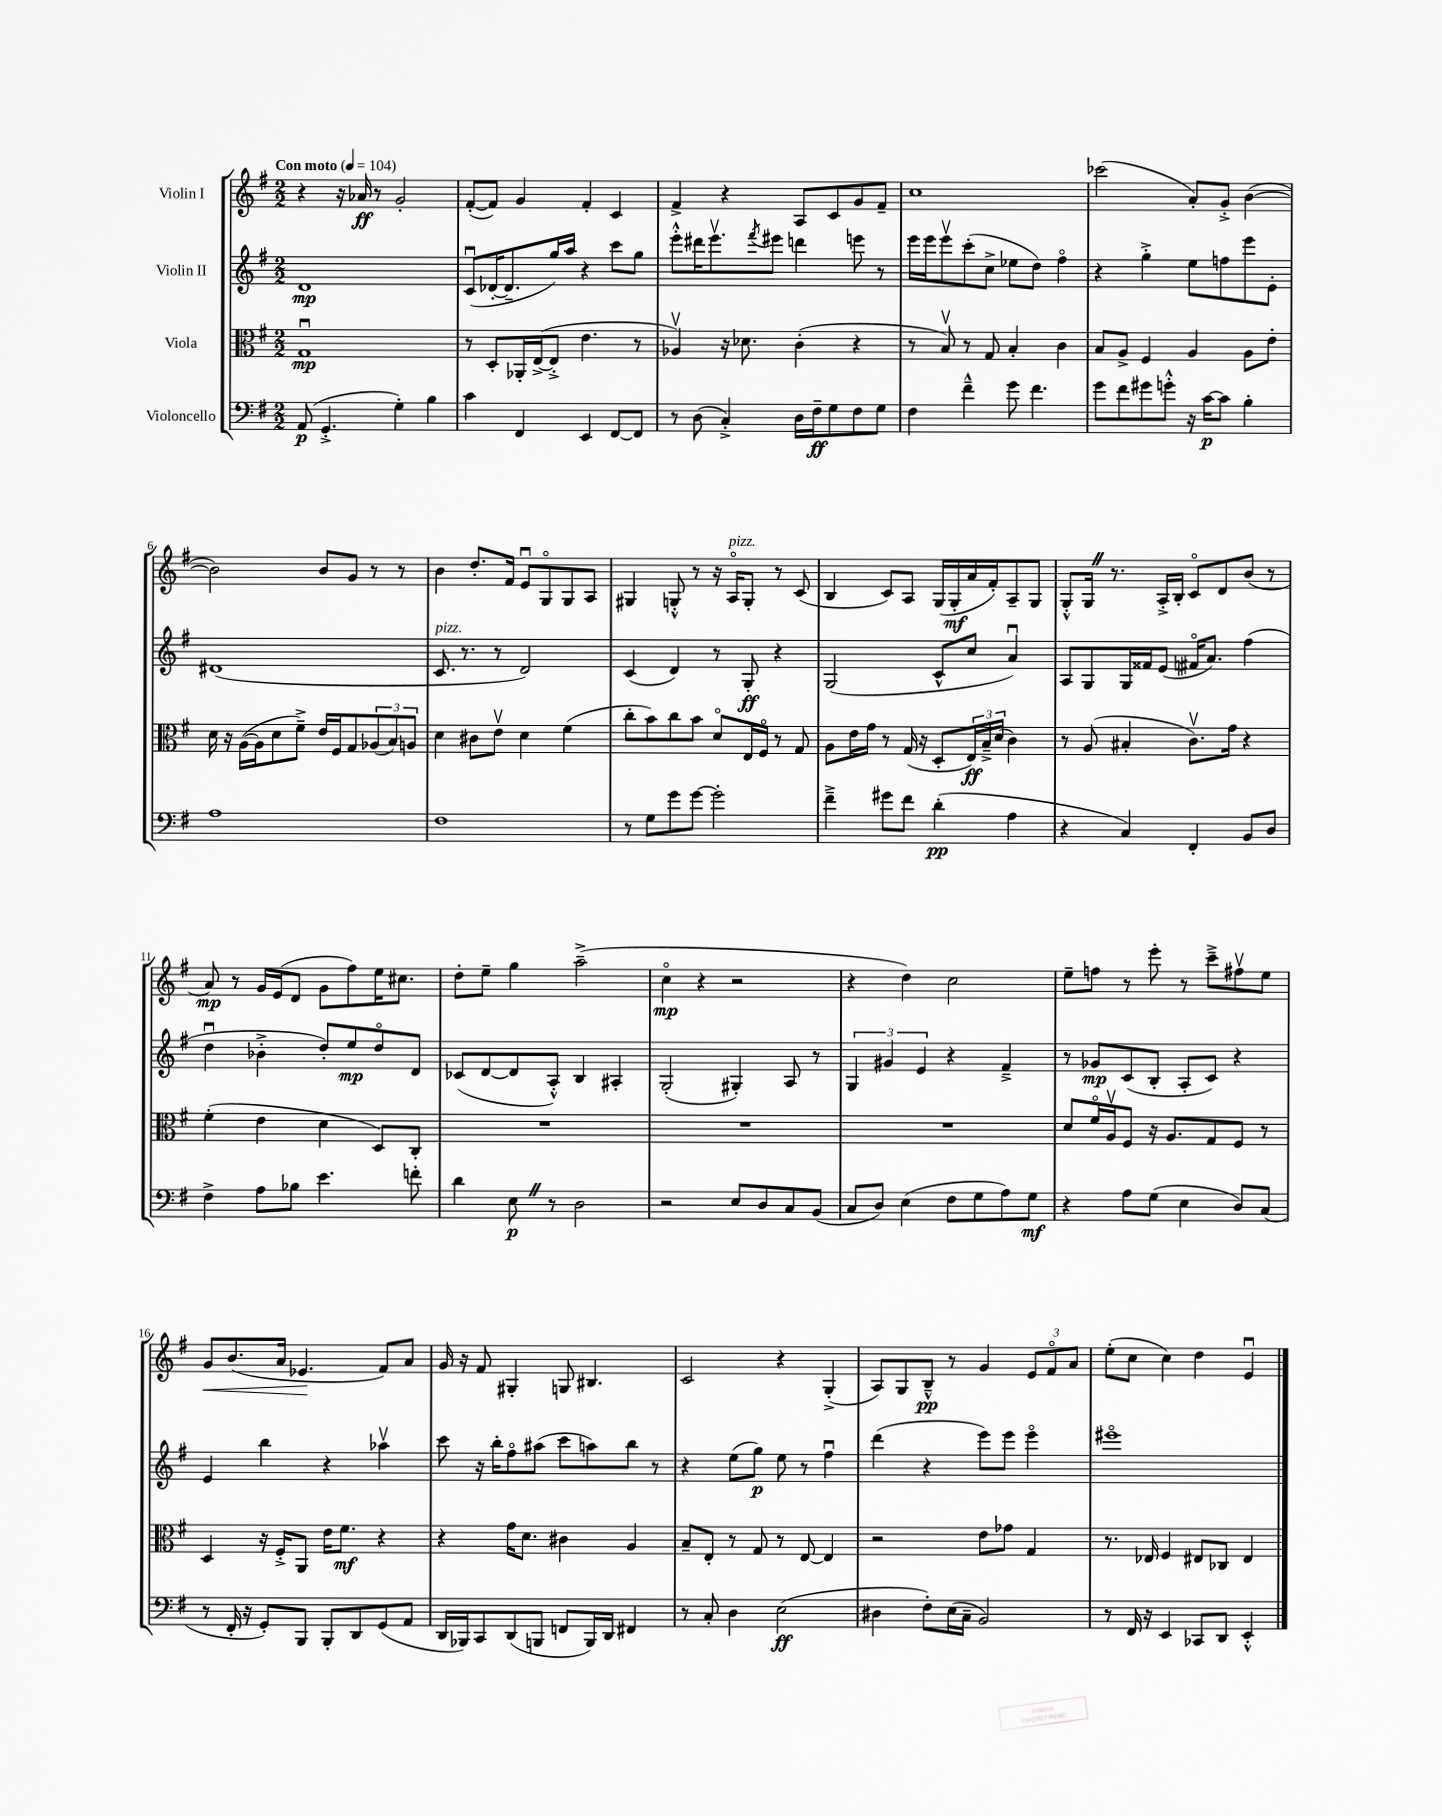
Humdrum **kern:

**kern	**kern	**kern	**kern
*staff4	*staff3	*staff2	*staff1
*clefF4	*clefC3	*clefG2	*clefG2
*k[f#]	*k[f#]	*k[f#]	*k[f#]
*M2/2	*M2/2	*M2/2	*M2/2
*MM104	*MM104	*MM104	*MM104
(8AA	1Gu	1d	4r
4.GG'^	.	.	.
.	.	.	16r
.	.	.	16a-
.	.	.	8r
4G')	.	.	2g'
4B	.	.	.
=	=	=	=
4c	8r	(8cu	([8f#'
.	8D'	[16d-'	8f#])
.	.	8.d-~]	.
4FF#	16AA-'	.	4g
.	([16E^	.	.
.	8E'^]	16gg)	.
.	.	16aa	.
4EE	4.e	4r	4f#'
[8FF#	.	8ccc	4c
8FF#]	8r	8gg	.
=	=	=	=
8r	4A-v)	8eee'^^	4f#^
(8D	.	16ddd#	.
.	.	8.eeev	.
4C'^)	16r	.	4r
.	8.d-	.	.
.	.	8qfff#	.
.	.	8eee#	.
16D	(4c'	4ddd	8A
16F#~	.	.	.
8G	.	.	8c
8F#	4r	8eee	8g
8G	.	8r	8f#~
=	=	=	=
4F#	8r	16eee	1cc
.	.	16eee	.
.	8Bv)	8eeev	.
4f#~^^	8r	(8ccc'	.
.	8G	8cc^	.
8g	4B'	8ee-	.
4.f#	.	8dd)	.
.	4c	4ff#o	.
=	=	=	=
8g	8B	4r	(2ccc-
8f#	8A^	.	.
8g#	4F#	4gg'^	.
8g'^^	.	.	.
16r	4A	8ee	8a')
[16c	.	.	.
8c]	.	8ff	8g'^
4B'	8A	8eee	([4b
.	8e'	8e'	.
=	=	=	=
1A	16d	(1d#	2b])
.	16r	.	.
.	([16A	.	.
.	16A]	.	.
.	8d	.	.
.	8f#~^)	.	.
.	16e	.	8b
.	16F#	.	.
.	8G	.	8g
.	(12A-	.	8r
.	12B)	.	.
.	.	.	8r
.	12A	.	.
=	=	=	=
1F#	4d	8.c	4b
.	.	8.r	.
.	8c#	.	8.dd'
.	8ev	8r	.
.	.	.	16f#
.	4d	2d)	8eu
.	.	.	8Go
.	(4f#	.	8G
.	.	.	8A
=	=	=	=
8r	8cc'	(4c	4G#
8G	8b)	.	.
8g	8cc	4d)	8G'^^
[8g	8b	.	8r
2g']	8do	8r	16r
.	.	.	16Ao
.	16E	8G'	8G'
.	16F#o	.	.
.	8r	4r	8r
.	8G	.	(8c
=	=	=	=
4f#~^	8A	(2G	4B
.	16e	.	.
.	16g	.	.
8g#	8r	.	8c)
8f#	(16G	.	8A
.	16r	.	.
(4d'	8D'	8c^^	(16G
.	.	.	16G'
.	24E)	8cc	16a
.	24B~^	.	.
.	.	.	16f#')
.	(24d	.	.
4A	4c)	4au)	8A~
.	.	.	8G
=	=	=	=
4r	8r	8A	8G'^^
.	(8A	8G	16G
.	.	.	8.r
4C)	4B#'	16G	.
.	.	16f##	.
.	.	(8e	16A'^
.	.	.	16B'
4FF#'	8.cv)	16f#o	8co
.	.	8.a)	.
.	.	.	8d
.	16g	.	.
8BB	4r	(4ff#	(8b
8D	.	.	8r
=	=	=	=
4F#^	(4f#'	4ddu	8a)
.	.	.	8r
8A	4e	4b-'^	16g
.	.	.	(16e
8B-	.	.	8d
4.e	4d	8dd')	8g
.	.	8ee	8ff#)
.	8D)	8ddo	16ee
.	.	.	8.cc#
8f'	8C'	8d	.
=	=	=	=
4d	1r	(8c-	8dd'
.	.	[8d	8ee~
8E	.	8d]	4gg
8r	.	8A'^^)	.
2D	.	4B	(2aa~^
.	.	4A#'	.
=	=	=	=
2r	1r	(2G'	4cco
.	.	.	4r
8E	.	4G#')	2r
8D	.	.	.
8C	.	8A	.
(8BB	.	8r	.
=	=	=	=
8C	1r	6G	4r
8D)	.	.	.
.	.	6g#	.
(4E	.	.	4dd)
.	.	6e	.
8F#	.	4r	2cc
8G	.	.	.
8A)	.	4f#~^	.
8G	.	.	.
=	=	=	=
4r	8d	8r	8ee~
.	16f#o	8g-	8ff
.	16Av	.	.
8A	8F#	(8c	8r
(8G	16r	8B'	8eee'
.	8.A	.	.
4E	.	8A'	8r
.	8G	8c)	8ccc~^
8D)	8F#	4r	8ff#v
(8C	8r	.	8ee
=	=	=	=
8r	4D	4e	8g
16FF#'	.	.	(8.b
16r	.	.	.
8GG')	16r	4bb	.
.	16F#'^	.	16a
8BBB	8AA	.	4.e-
8BBB'	16e	4r	.
.	8.f#	.	.
8DD	.	.	.
(8GG	4r	4aa-v	8f#)
8AA	.	.	8a
=	=	=	=
16DD	4r	8ccc	16g
16BBB-)	.	.	16r
8CC	.	16r	8f#
.	.	16bb'	.
(8DD	16g	8ff#o	4G#'
.	8.d	.	.
8BBB	.	(8aa#	.
8FF	4c#	8ccc	8G
16BBB)	.	8aa)	4.B#
16DD	.	.	.
4FF#	4A	8bb	.
.	.	8r	.
=	=	=	=
8r	8B~	4r	2c
8C'	8E'	.	.
4D	8r	(8ee	.
.	8G	8gg)	.
(2E	8r	8ee	4r
.	[8E	8r	.
.	4E]	4ff#u	(4G'^
=	=	=	=
4D#	2r	(4ddd	8A)
.	.	.	8G
8F#')	.	4r	8B~^^
(16E	.	.	8r
16C~	.	.	.
2BB)	8e	8eee)	4g
.	8g-	8eee	.
.	4G	4eeeo	12e
.	.	.	12f#o
.	.	.	12a
=	=	=	=
8r	8.r	1eee#o	(8ee'
16FF#	.	.	8cc
16r	16E-	.	.
4EE	4F#	.	4cc)
8CC-	8E#	.	4dd
8DD	8C-	.	.
4EE'^^	4E#	.	4eu
==	==	==	==
*-	*-	*-	*-
